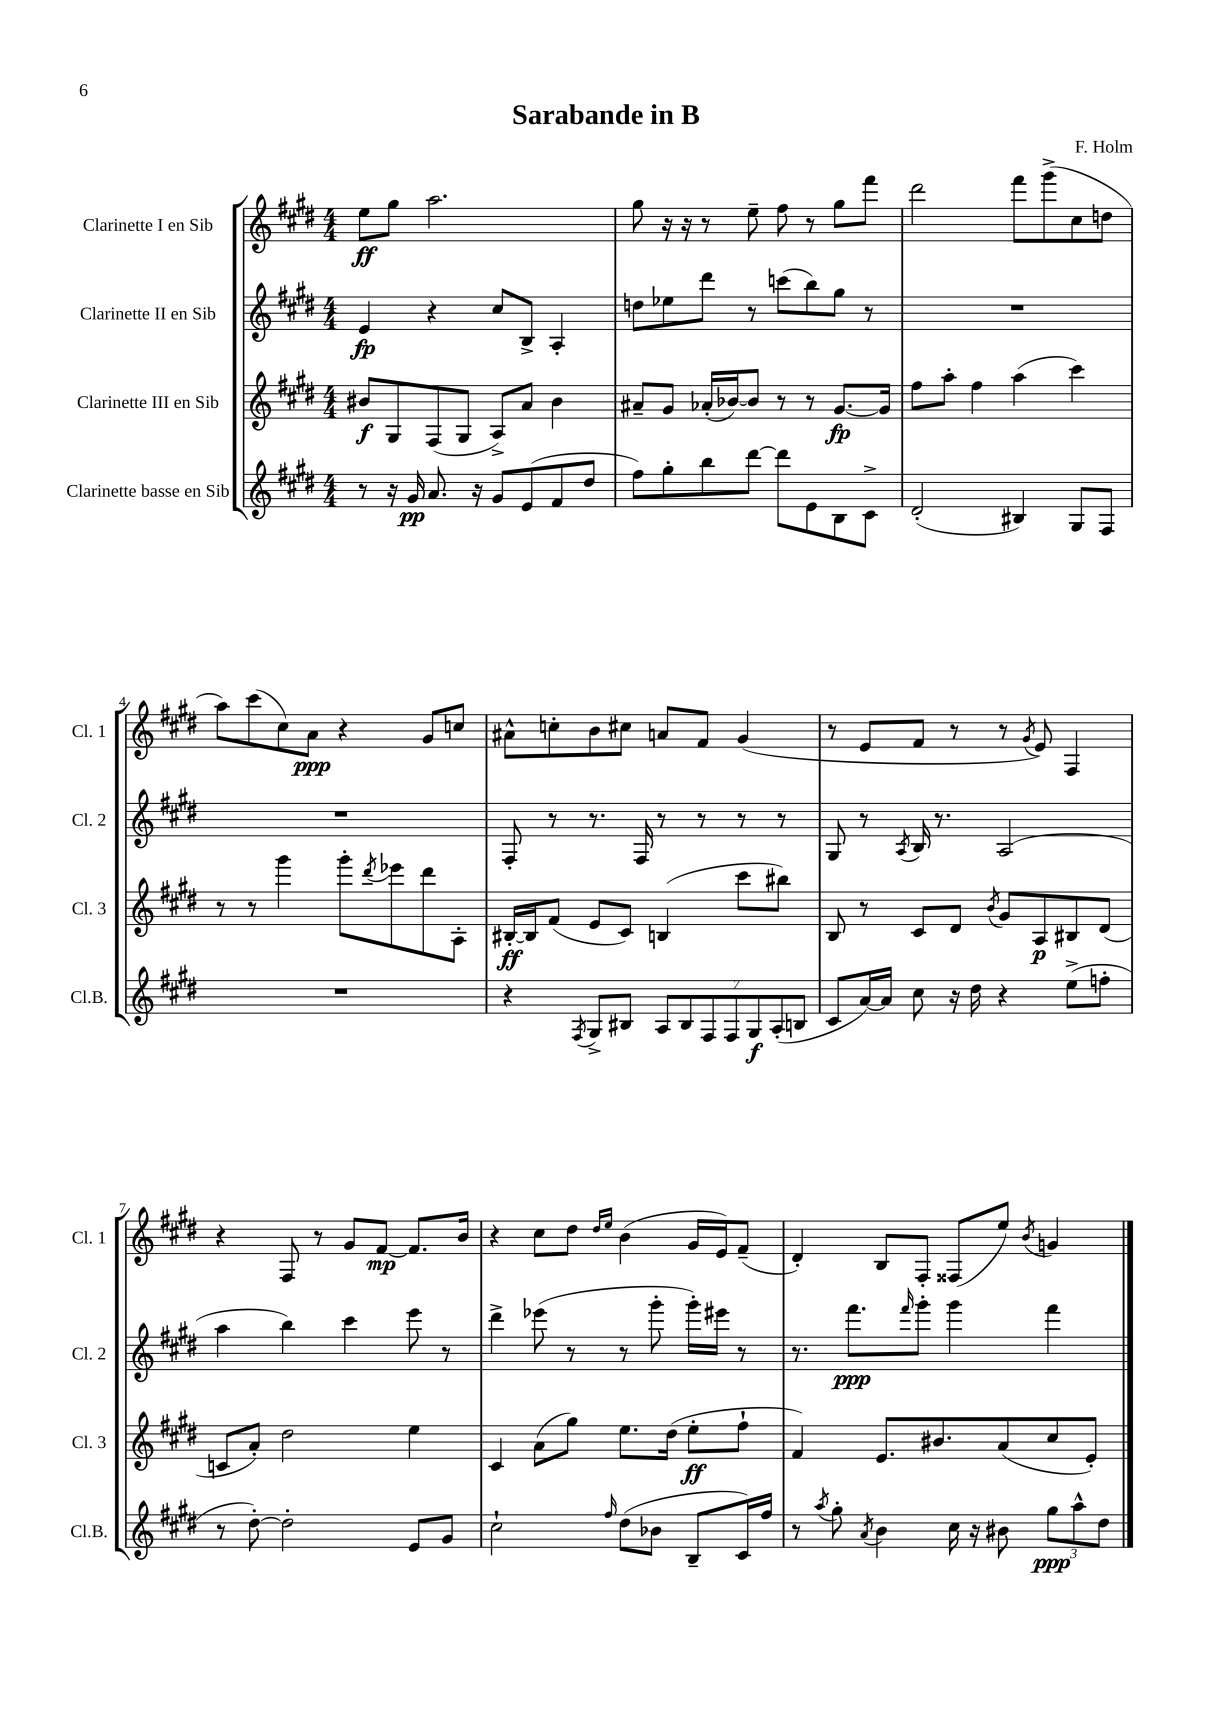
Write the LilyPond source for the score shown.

\header { title = "Sarabande in B" composer = "F. Holm" }
<<
\new StaffGroup <<
\new Staff = "s0" \with { instrumentName = "Clarinette I en Sib" shortInstrumentName = "Cl. 1" } {
    \clef treble \key e \major \numericTimeSignature \time 4/4
    e''8\ff gis''8 a''2. |
    gis''8 r16 r16 r8 e''8-- fis''8 r8 gis''8 fis'''8 |
    dis'''2 fis'''8 gis'''8->( cis''8 d''8 |
    a''8) cis'''8( cis''8) a'8\ppp r4 gis'8 c''8 |
    ais'8-^ c''8-. b'8 cis''8 a'8 fis'8 gis'4( |
    r8 e'8 fis'8 r8 r8 \acciaccatura { gis'8 } e'8) fis4 |
    r4 fis8 r8 gis'8 fis'8~\mp fis'8. b'16 |
    r4 cis''8 dis''8 \grace { dis''16 e''16 } b'4( gis'16 e'16) fis'8--( |
    dis'4-.) b8 fis8-. fisis8( e''8) \acciaccatura { b'8 } g'4 \bar "|." |
}
\new Staff = "s1" \with { instrumentName = "Clarinette II en Sib" shortInstrumentName = "Cl. 2" } {
    \clef treble \key e \major \numericTimeSignature \time 4/4
    e'4\fp r4 cis''8 b8-> a4-. |
    d''8 ees''8 dis'''8 r8 c'''8( b''8) gis''8 r8 |
    R1 |
    R1 |
    fis8-. r8 r8. fis16 r8 r8 r8 r8 |
    gis8 r8 \acciaccatura { a8 } b16 r8. a2( |
    a''4 b''4) cis'''4 e'''8 r8 |
    dis'''4-> ees'''8( r8 r8 gis'''8-. gis'''16-.) eis'''16 r8 |
    r8. fis'''8.\ppp \grace { fis'''16 } gis'''8-. gis'''4 fis'''4 \bar "|." |
}
\new Staff = "s2" \with { instrumentName = "Clarinette III en Sib" shortInstrumentName = "Cl. 3" } {
    \clef treble \key e \major \numericTimeSignature \time 4/4
    bis'8\f gis8 fis8( gis8 a8->) a'8 bis'4 |
    ais'8-- gis'8 aes'16-.( bes'16~) bes'8 r8 r8 gis'8.~\fp gis'16 |
    fis''8 a''8-. fis''4 a''4( cis'''4) |
    r8 r8 gis'''4 gis'''8-. \acciaccatura { dis'''8 } ees'''8 dis'''8 a8-. |
    bis16~-.\ff bis16 fis'8( e'8 cis'8) b4( cis'''8 bis''8) |
    b8 r8 cis'8 dis'8 \acciaccatura { b'8 } gis'8 a8\p bis8 dis'8( |
    c'8 a'8-.) dis''2 e''4 |
    cis'4 a'8( gis''8) e''8. dis''16( e''8-.\ff fis''8-! |
    fis'4) e'8. bis'8. a'8( cis''8 e'8-.) \bar "|." |
}
\new Staff = "s3" \with { instrumentName = "Clarinette basse en Sib" shortInstrumentName = "Cl.B." } {
    \clef treble \key e \major \numericTimeSignature \time 4/4
    r8 r16 gis'16\pp a'8. r16 gis'8 e'8( fis'8 dis''8 |
    fis''8) gis''8-. b''8 dis'''8~ dis'''8 e'8 b8 cis'8-> |
    dis'2-.( bis4) gis8 fis8 |
    R1 |
    r4 \acciaccatura { fis8 } gis8-> bis8 \tuplet 7/4 { a8 bis8 fis8 fis8 gis8\f a8-.( b8 } |
    cis'8 a'16~) a'16 cis''8 r16 dis''16 r4 e''8->( f''8-. |
    r8 dis''8~-.) dis''2-. e'8 gis'8 |
    cis''2-! \grace { fis''16 } dis''8( bes'8 b8-- cis'16) fis''16 |
    r8 \acciaccatura { a''8 } gis''8-. \acciaccatura { a'8 } b'4 cis''16 r16 bis'8 \tuplet 3/2 { gis''8\ppp a''8-^ dis''8 } \bar "|." |
}
>>
>>
